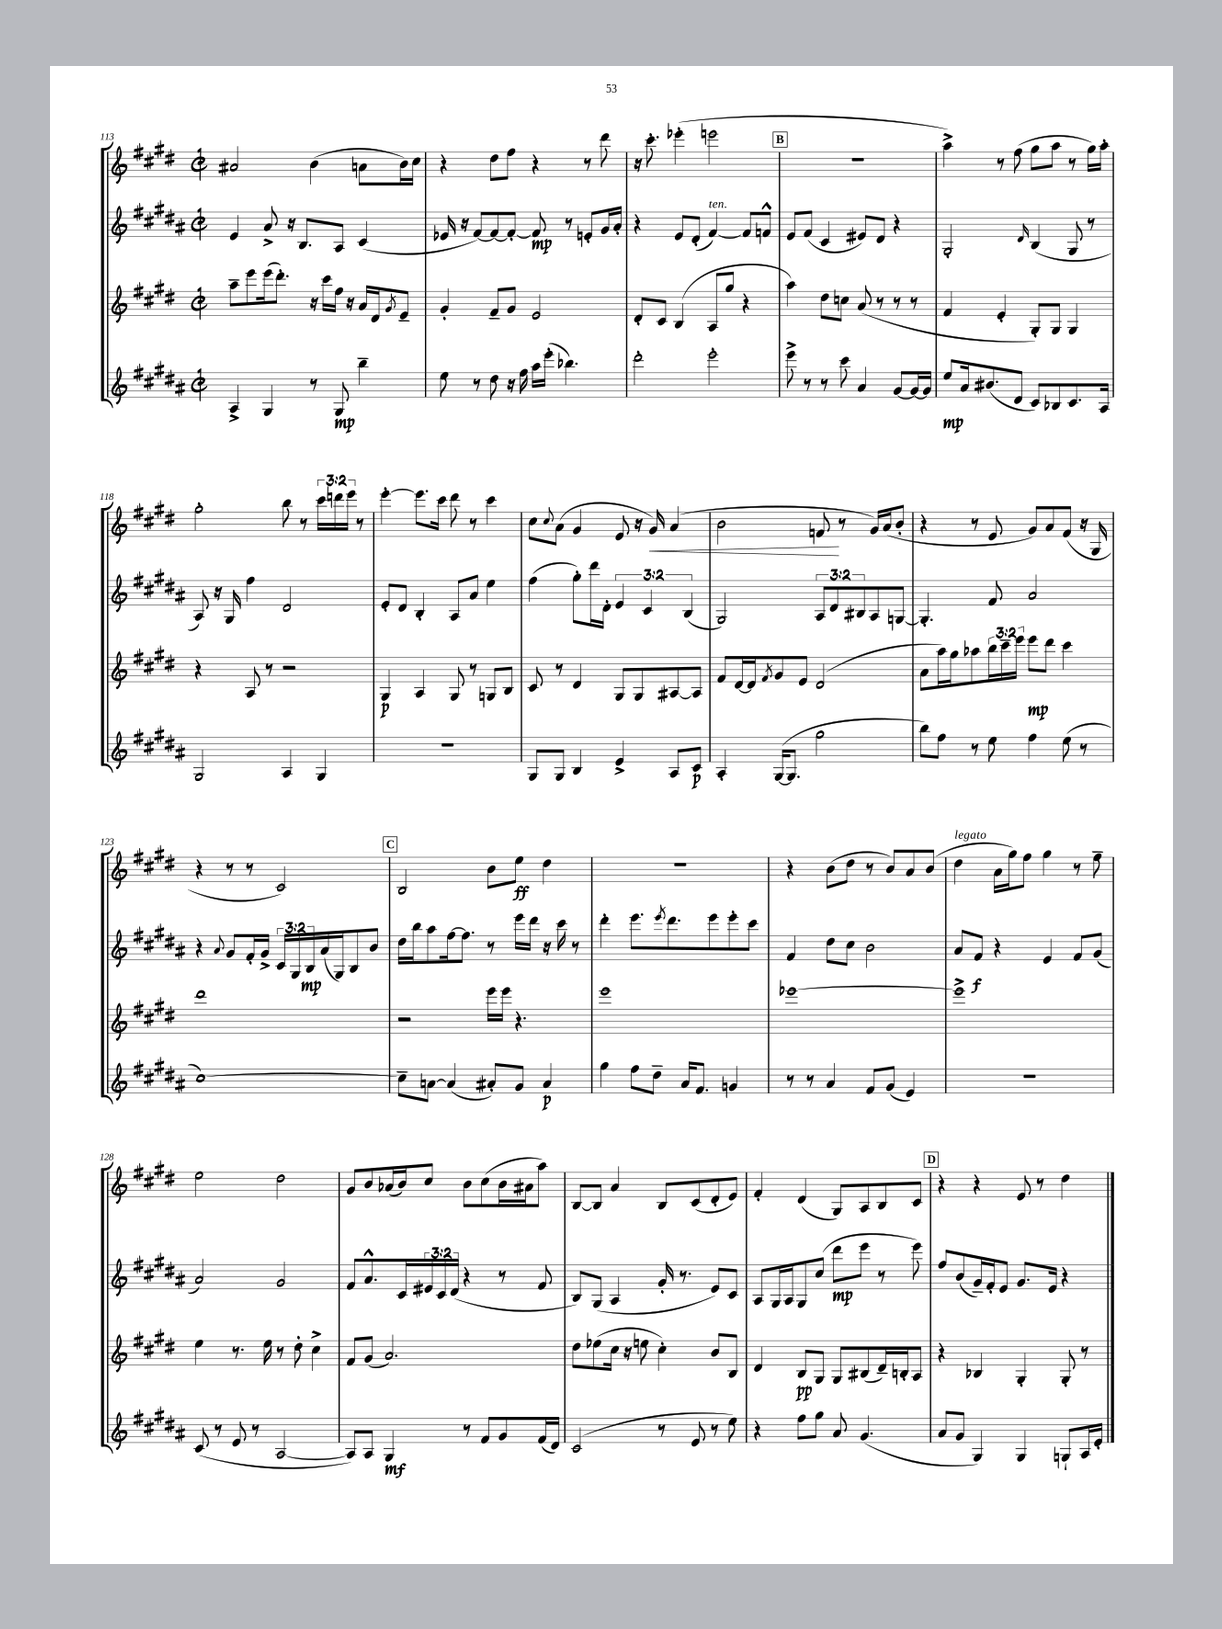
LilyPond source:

<<
\new StaffGroup <<
\new Staff = "s0" {
    \clef treble \key e \major \defaultTimeSignature \time 2/2 \override Staff.TupletNumber.text = #tuplet-number::calc-fraction-text
    ais'2 b'4( a'8 b'16) cis''16 |
    r4 dis''8 fis''8 r4 r8 dis'''8 |
    r16 cis'''8.-. ees'''4-.( e'''2 |
    \mark \markup { \box "B" } R1 |
    a''4->) r8 fis''8( gis''8 a''8 r8 gis''16) a''16-. |
    gis''2-. b''8 r8 \tuplet 3/2 { cis'''16 d'''16 e'''16 } r8 |
    e'''4~-. e'''8. cis'''16 dis'''8 r8 cis'''4 |
    cis''8 \appoggiatura { cis''8 } a'8( gis'4 e'8 r16 gis'16\<) a'4( |
    b'2 f'8\! r8 gis'16) a'16( b'8-. |
    r4 r8 e'8 gis'8) a'8 fis'8( r16 gis16 |
    r4 r8 r8 cis'2) |
    \mark \markup { \box "C" } b2 b'8 e''8\ff dis''4 |
    R1 |
    r4 b'8( dis''8 r8 b'8) a'8 b'8( |
    dis''4^\markup { \italic "legato" } a'16 gis''16) fis''8 gis''4 r8 fis''8-- |
    e''2 dis''2 |
    gis'8 b'8 aes'16( b'16) cis''8 b'8 cis''8( b'16 ais'16 a''8) |
    b8~ b8 a'4 b8 cis'8( dis'8-. e'8) |
    fis'4-. dis'4( gis8) a8 b8 cis'8 |
    \mark \markup { \box "D" } r4 r4 e'8 r8 dis''4 \bar "|." |
}
\new Staff = "s1" {
    \clef treble \key b \major \defaultTimeSignature \time 2/2 \override Staff.TupletNumber.text = #tuplet-number::calc-fraction-text
    e'4 ais'8-> r16 b8. ais8 cis'4( |
    ees'16 r16 fis'8~) fis'8~ fis'8~-. fis'8\mp r8 e'8-. gis'16 ais'16-. |
    r4 e'8 dis'8-.( fis'4~^\markup { \italic "ten." }) fis'8 f'8-^ |
    \mark \markup { \box "B" } e'8 fis'8( cis'4 eis'8) dis'8 r4 |
    gis2-. \grace { dis'16 } b4( gis8 r8 |
    ais8) r16 gis16 fis''4 dis'2 |
    e'8-. dis'8 b4-. ais8 ais'8 e''4 |
    fis''4( gis''8-.) dis'''16 dis'16-. \tuplet 3/2 { e'4 cis'4 b4( } |
    gis2) \tuplet 3/2 { ais8 dis'8 bis8 } ais8 g8~ |
    g4.-. fis'8 ais'2 |
    r4 \appoggiatura { ais'8 } gis'8 fis'16-. gis'16-> \tuplet 3/2 { cis'16 gis16 b16\mp } ais'16( gis16) b8 b'8 |
    \mark \markup { \box "C" } dis''16 b''16 ais''8 fis''16~ fis''8. r8 e'''16 dis'''16 r16 cis'''16 r8 |
    dis'''4-. e'''8. \acciaccatura { e'''8 } dis'''8. e'''8 e'''8-. cis'''8 |
    fis'4 dis''8 cis''8 b'2 |
    ais'8 fis'8\f r4 e'4 fis'8 gis'8( |
    ais'2) gis'2 |
    fis'8 ais'8.-^ cis'16 \tuplet 3/2 { eis'16 cis'16 dis'16( } r4 r8 fis'8 |
    b8) gis8( ais4 gis'16-. r8. e'8) cis'8 |
    ais8 gis16 ais16 gis8 cis''8( dis'''8\mp e'''8 r8 e'''8) |
    \mark \markup { \box "D" } fis''8 b'8( gis'16--) fis'16-. e'8 gis'8. e'16 r4 \bar "|." |
}
\new Staff = "s2" {
    \clef treble \key e \major \defaultTimeSignature \time 2/2 \override Staff.TupletNumber.text = #tuplet-number::calc-fraction-text
    a''8-- e'''8 e'''16( dis'''8.-.) r16 cis'''16 fis''16 r16 a'16 dis'16 \acciaccatura { gis'8 } e'8-- |
    gis'4-. fis'8-- gis'8 e'2 |
    dis'8-. cis'8 b4( a8 gis''8 r4 |
    \mark \markup { \box "B" } a''4) dis''8 c''8 a'8( r8 r8 r8 |
    fis'4 e'4-. gis8-.) gis8 gis4 |
    r4 a8 r8 r2 |
    gis4\p a4 gis8 r8 g8 b8 |
    cis'8 r8 dis'4 gis8 gis8 ais8~ ais8 |
    fis'8 dis'16~ dis'16 \acciaccatura { fis'8 } gis'8 e'8 dis'2( |
    a'8 a''16) gis''16 aes''8 \tuplet 3/2 { b''16 cis'''16-- e'''16 } e'''8\mp dis'''8 cis'''4 |
    dis'''1 |
    \mark \markup { \box "C" } r2 e'''16 e'''16 r4. |
    e'''1 |
    ees'''1~ |
    ees'''1-> |
    e''4 r8. e''16 r8 dis''8-. cis''4-> |
    fis'8 gis'8( a'2.) |
    dis''8 ees''8( cis''16 r16 e''8 cis''4-.) b'8 b8 |
    dis'4 b8\pp gis8 gis8 bis8( dis'16--) b16-. a8 |
    \mark \markup { \box "D" } r4 bes4 gis4-. gis8-. r8 \bar "|." |
}
\new Staff = "s3" {
    \clef treble \key b \major \defaultTimeSignature \time 2/2
    ais4-> gis4 r8 gis8\mp b''4-- |
    e''8 r8 dis''8 r16 fis''16 ais''16 e'''16-.( bes''4.) |
    dis'''2-. e'''2-. |
    \mark \markup { \box "B" } e'''8-> r8 r8 cis'''8 ais'4 gis'8~ gis'16~ gis'16 |
    e''8\mp ais'16 bis'8.( dis'8 cis'8) bes8 cis'8. ais16 |
    gis2 ais4 gis4 |
    R1 |
    gis8 gis8 b4 e'4-> ais8 cis'8\p |
    ais4-. gis16~( gis8. gis''2 |
    b''8) fis''8 r8 e''8 fis''4 e''8( r8 |
    cis''1~) |
    \mark \markup { \box "C" } cis''8-- a'8~ a'4( ais'8-.) gis'8 ais'4\p |
    gis''4 fis''8 dis''8-- ais'16 fis'8. g'4 |
    r8 r8 ais'4 fis'8 gis'8( e'4) |
    r1 |
    cis'8( r8 e'8 r8 ais2~ |
    ais8) ais8 gis4\mf r8 fis'8 gis'8 fis'16( dis'16) |
    cis'2( r8 e'8 r8 e''8) |
    r4 fis''8 gis''8 ais'8 gis'4.( |
    \mark \markup { \box "D" } ais'8 gis'8 gis4) gis4 g8-! ais16 e'16-. \bar "|." |
}
>>
>>
\layout { \context { \Score currentBarNumber = #113 } }
